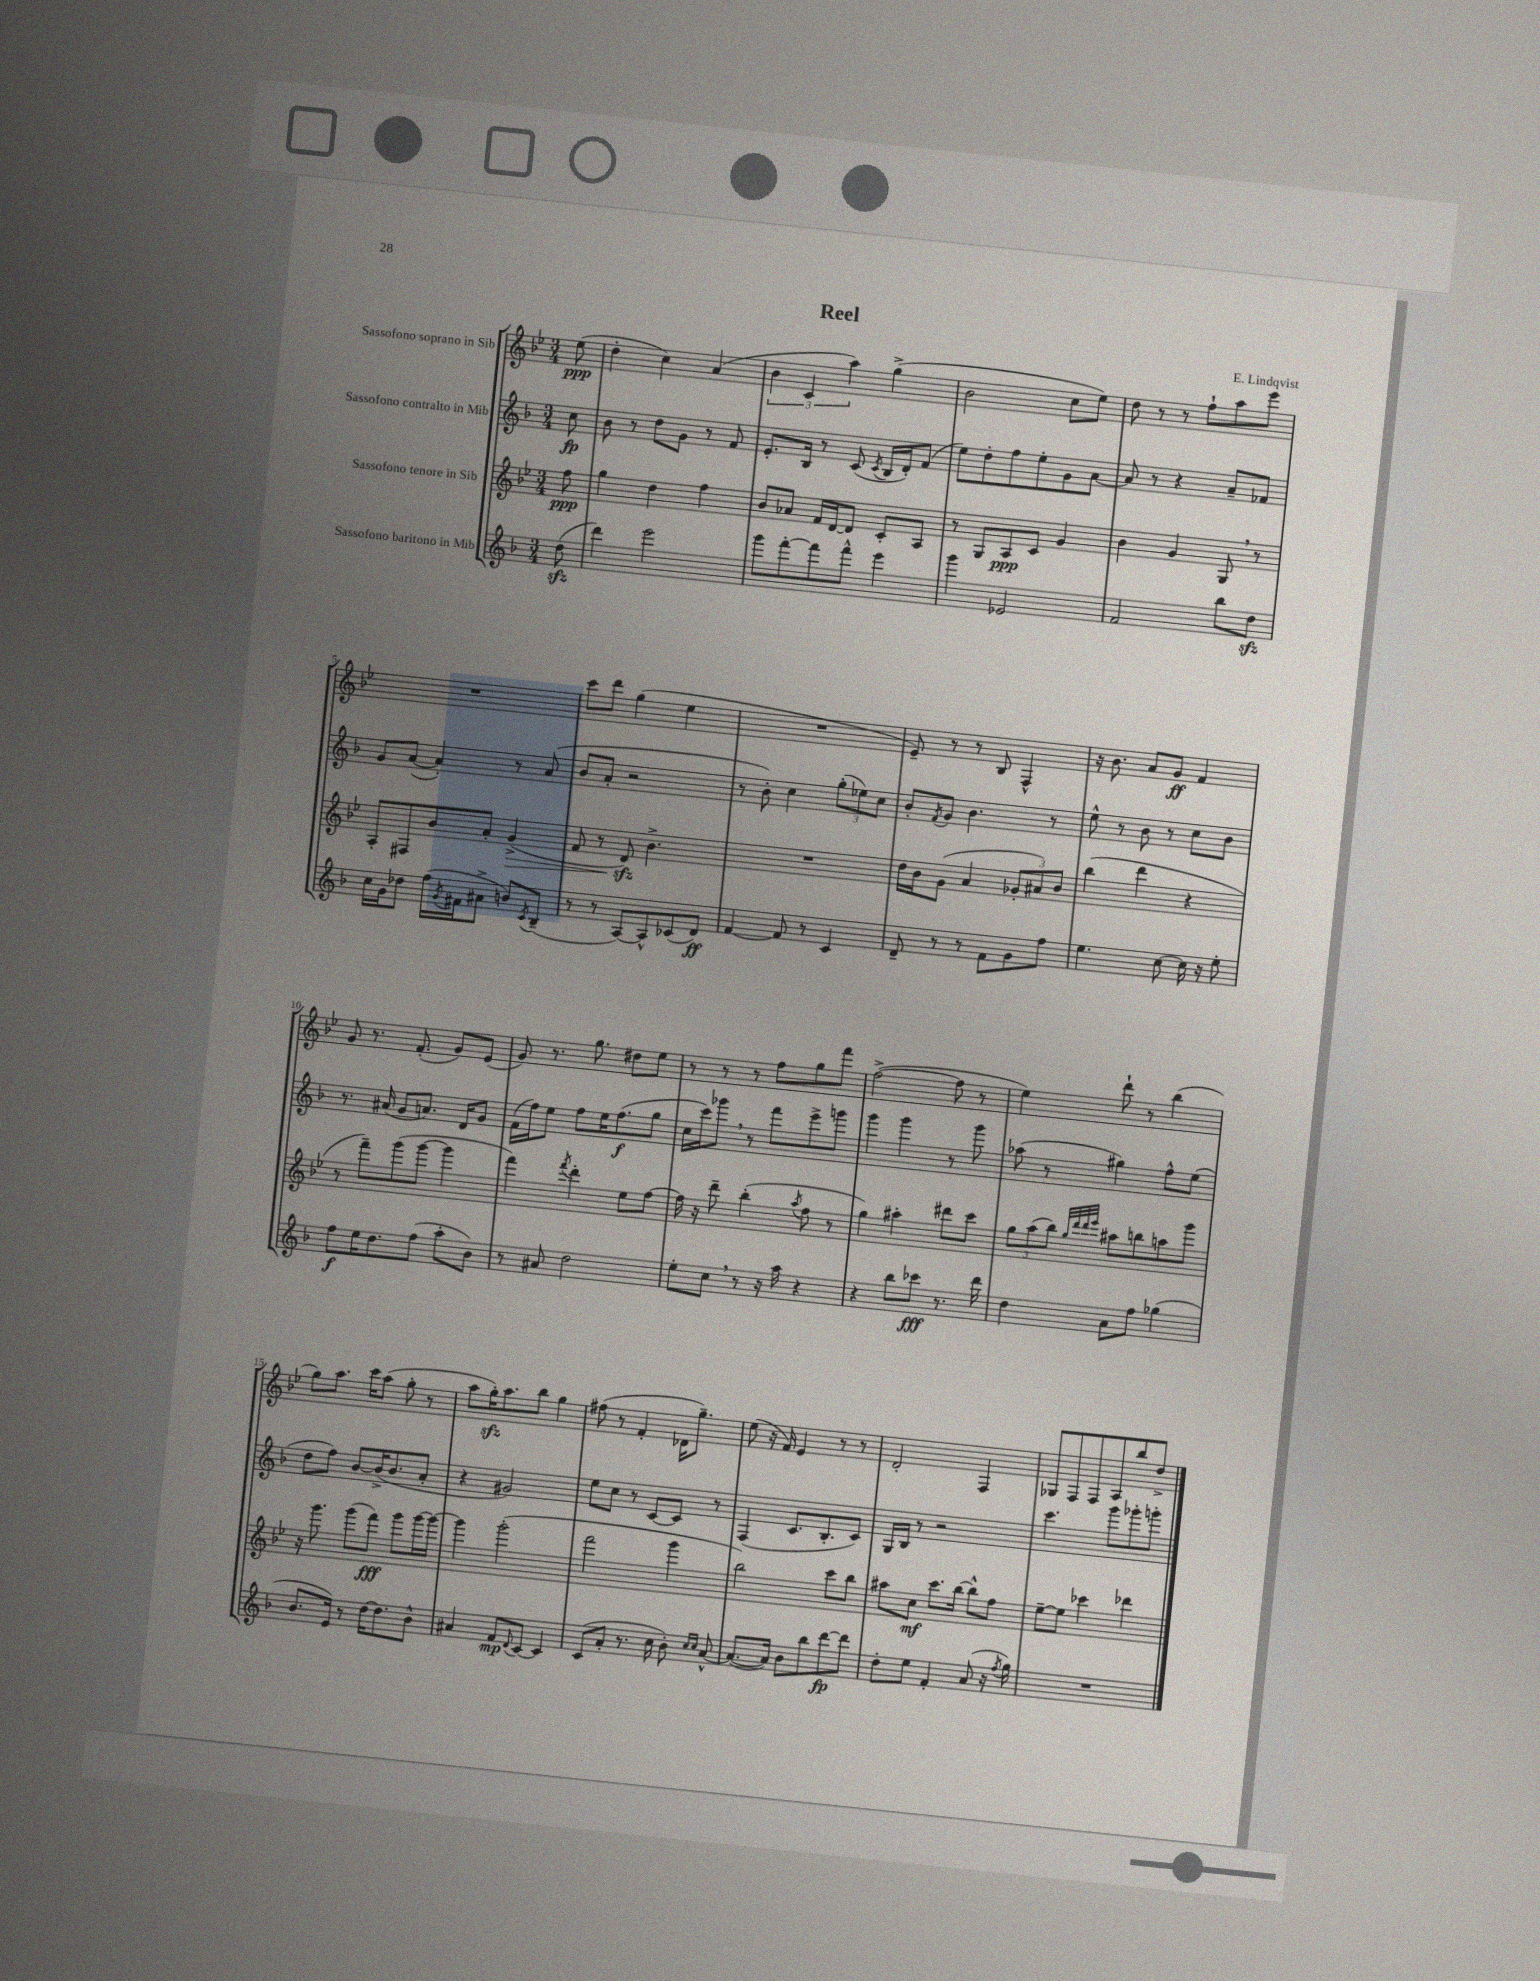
\header { title = "Reel" composer = "E. Lindqvist" }
<<
\new StaffGroup <<
\new Staff = "s0" \with { instrumentName = "Sassofono soprano in Sib" } {
    \clef treble \key bes \major \numericTimeSignature \time 3/4 \partial 8
    ees''8\ppp( |
    d''4-. c''4) a'4( |
    \tuplet 3/2 { bes'4 c'4 a''4) } g''4->( |
    bes'2 c''8 ees''8) |
    d''8 r8 r8 f''8-! a''8 ees'''8 |
    R2. |
    c'''8 d'''8 g''4( ees''4 |
    R2. |
    ees'8--) r8 r8 bes8 f4-^ |
    r16 bes'8. a'8 g'8\ff f'4 |
    g'8 r8. f'8.-.( g'8) ees'8( |
    g'8) r8. g''8. dis''8 ees''8 |
    r8 r8 r8 f''8 g''8 f'''8 |
    f''2~->( f''8 r8 |
    ees''4) d'''8-! r8 bes''4( |
    g''8) a''8. c'''16 a''8( g''8-. r8 |
    a''8 g''16-.\sfz) a''8. bes''8 g''4 |
    fis''8( r8 f'4-. des'16 g''8.--) |
    ees''8( r16 f'16) ees'4 r8 r8 |
    d'2-. f4 |
    ges8 f8 f8 a8 bes''8 d''8-> \bar "|." |
}
\new Staff = "s1" \with { instrumentName = "Sassofono contralto in Mib" } {
    \clef treble \key f \major \numericTimeSignature \time 3/4 \partial 8
    c''8\fp |
    bes'8 r8 d''8 g'8 r8 f'8 |
    e'8.-. bes16 r8 c'8( \acciaccatura { c'8 } bes16 d'16-.) f'8( |
    e''8) d''8-. f''8 e''8-. g'8 a'8~ |
    a'8 r8 r4 a'8-- fes'8 |
    g'8 a'8~( a'4-.) r8 a'8( |
    bes'8 a'8-. r2 |
    r8 bes'8-.) c''4 \tuplet 3/2 { g''8-.( ees''8) c''8 } |
    bes'8-. \acciaccatura { f'8 } g'8 bes'4. r8 |
    e''8-^ r8 bes'8 r8 c''8 bes'8 |
    r8. ais'16( g'8 a'8.) d'16 g'8 |
    f'16( f''16) e''8 f''8 e''16 f''8.\f( g''8 |
    c''16 c'''16) ges'''8 \breathe r8 f'''8 e'''8-> g'''8 |
    g'''4 g'''4 r8 g'''8 |
    aes''8( r8 gis''4) f''8-^ e''8( |
    d''8 f''8) bes'8~ bes'16->( bes'8. a'8-. |
    r4 gis'2) |
    e''8 c''8 r8 c'8~ c'8 r8 |
    f4( c'8. bes8.-. c'8) |
    g16 bes16 r8 r2 |
    c'''4. g'''8 ges'''8-. g'''8-. \bar "|." |
}
\new Staff = "s2" \with { instrumentName = "Sassofono tenore in Sib" } {
    \clef treble \key bes \major \numericTimeSignature \time 3/4 \partial 8
    f''8\ppp |
    g''4 d''4 f''4 |
    bes'8 aes'8 f'16 d'16~ d'8 c'8-. a8 |
    r8 g8 a8\ppp c'8 g'4 |
    bes'4 g'4 g8 \breathe r8 |
    a8-. fis8 bes'8 a'8-. g'4->\>( |
    f'8 r8 d'8\sfz\!) bes'4.-> |
    R2. |
    d''16 bes'16 g'8( a'4 \tuplet 3/2 { ges'8-. ais'8) bes'8 } |
    bes''4( d'''4 r4 |
    r8 f'''8--) g'''8( g'''8~ g'''4 |
    f'''4) \acciaccatura { f'''8 } d'''4-. ees''8 f''8~ |
    f''16 r16 d'''8-- bes''4-.( \acciaccatura { a''8 } f''8 r8 |
    g''4) ais''4-. dis'''8 c'''8 |
    \tuplet 3/2 { g''8 a''8( bes''8) } \grace { g''32 d'''32 d'''32 ees'''32 } ais''8 b''8 a''8 g'''8 |
    r16 g'''8. g'''8( f'''8\fff) g'''8 g'''16~ g'''16~ |
    g'''4 g'''2-.( |
    f'''2 g'''4 |
    bes''2) c'''8 bes''8 |
    ais''8 c''8\mf c'''8. bes''16~ bes''8-^ f''8 |
    ees''8~-- ees''8 ces'''4 des'''4 \bar "|." |
}
\new Staff = "s3" \with { instrumentName = "Sassofono baritono in Mib" } {
    \clef treble \key f \major \numericTimeSignature \time 3/4 \partial 8
    d''8\sfz( |
    d'''4) e'''2 |
    g'''8 f'''8~-. f'''8 f'''8-^ e'''4 |
    g'''4 ees'2 |
    f'2 bes''8 d''8\sfz |
    c''16 g'16 des''8 f''16( \acciaccatura { g'8 } fis'16 ais'8-> b'8) \acciaccatura { c'8 } bes8--( |
    r8 r8 a8~) a8-^ ces'8( d'8\ff) |
    f'4~ f'8 r8 c'4 |
    d'8-- r8 r8 f'8 g'8 f''8 |
    e''4. c''8~ c''16 r16 e''8-. |
    f''8\f e''16 d''8. f''8( a''8-. bes'8) |
    r8 ais'8 d''2 |
    e''8-. c''8 \breathe r8 r16 a''16 r4 |
    r4 bes''8 ces'''8\fff r8. d'''16 |
    d''4 a'8 f''8 ges''4( |
    bes'8. e'16) r8 d''16~ d''8. bes'8-^ |
    ais'4 f'8\mp \appoggiatura { d'8 } c'8~ c'4 |
    c'8( a'8-. r8. c''16 bes'8-.) \grace { c''16 c''16 } a'8~-^ |
    a'8.~( a'16) bes'8 bes''8 d'''8~\fp d'''8 |
    d''8-. e''8 f'4-. a'8( r16 \acciaccatura { f''8 } g''16) |
    R2. \bar "|." |
}
>>
>>
